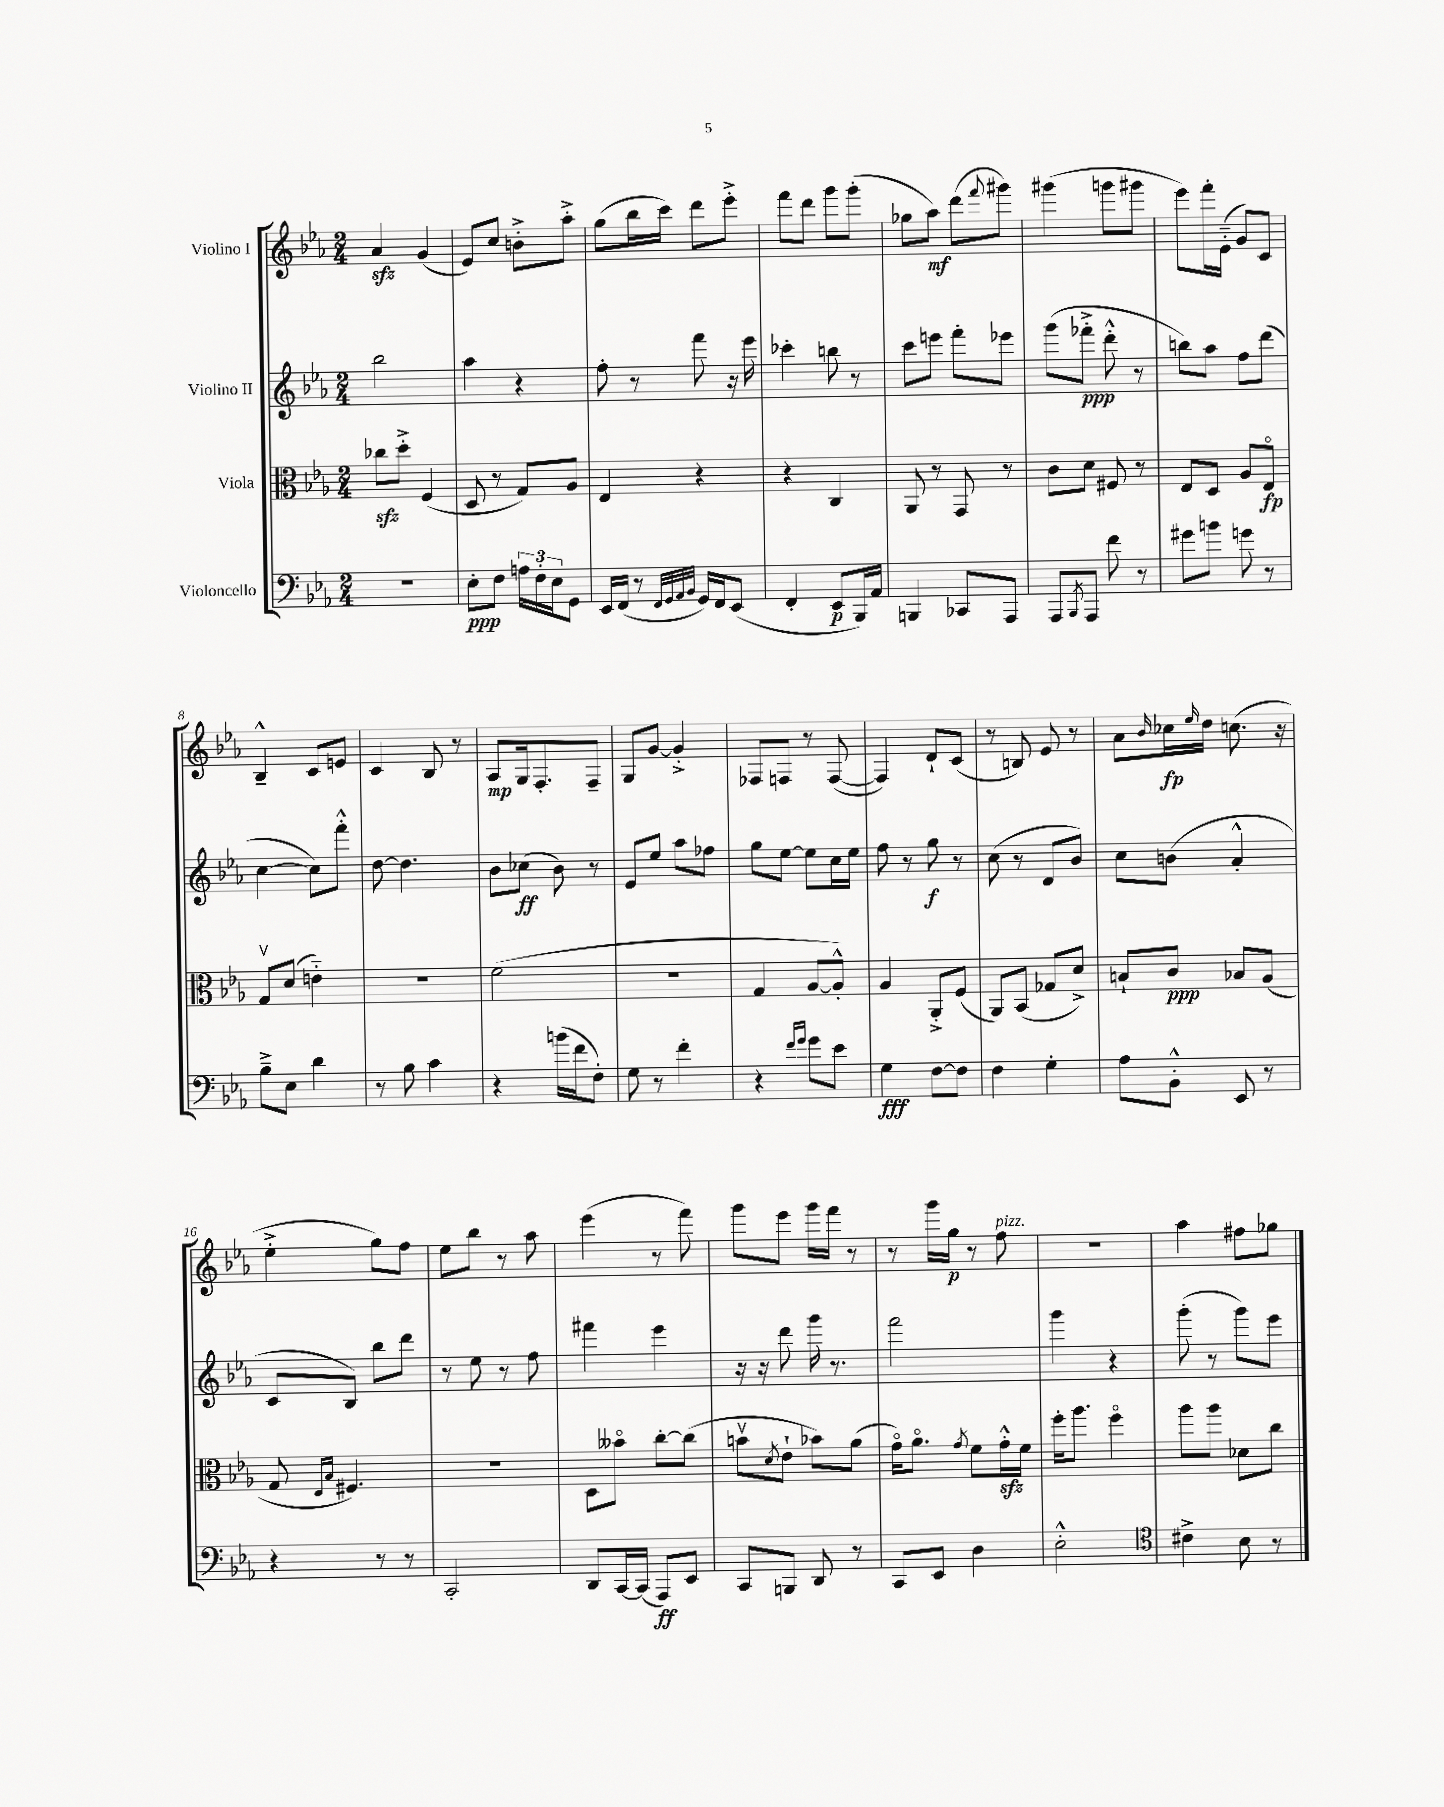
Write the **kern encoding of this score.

**kern	**kern	**kern	**kern
*staff4	*staff3	*staff2	*staff1
*clefF4	*clefC3	*clefG2	*clefG2
*k[b-e-a-]	*k[b-e-a-]	*k[b-e-a-]	*k[b-e-a-]
*M2/4	*M2/4	*M2/4	*M2/4
2r	8cc-	2bb-	4a-
.	8dd'^	.	.
.	(4F	.	(4g
=	=	=	=
8E-'	8D	4aa-	8e-)
8F	8r	.	8cc
24A	8G)	4r	8b'^
24F'	.	.	.
24E-	.	.	.
8GG	8A-	.	8aa-'^
=	=	=	=
16EE-	4E-	8ff'	(8gg
(16FF	.	.	.
8r	.	8r	16bb-
.	.	.	16ccc)
32qqFF	.	.	.
32qqGG	.	.	.
32qqAA-	.	.	.
32qqBB-	.	.	.
16GG)	4r	8fff	8ddd
16FF	.	.	.
(8EE-	.	16r	8eee-'^
.	.	16eee-	.
=	=	=	=
4FF'	4r	4ccc-'	8fff
.	.	.	8ddd
8EE-	4C	8bb	8ggg
16BBB-)	.	8r	(8ggg'
16AA-	.	.	.
=	=	=	=
4BBB	8AA-	8ccc	8gg-
.	8r	8eee	8aa-)
8CC-	8GG	8fff'	(8ddd
.	.	.	8qqfff
8AAA-	8r	8eee-	8ggg#)
=	=	=	=
8AAA-	8c	(8ggg	(4ggg#
8qBBB-	.	.	.
8AAA-	8d	8fff-'^	.
8f	8F#	8ddd'^^	8ggg
8r	8r	8r	8ggg#
=	=	=	=
8g#	8E-	8bb)	8eee-)
8b	8D	8aa-	16fff'
.	.	.	(16e-'~
8g	8A-	8ff	8g)
8r	8E-o	(8ddd	8c
=	=	=	=
8B-~^	8Gv	[4cc	4B-~^^
8E-	(8d	.	.
4d	4e'~)	8cc])	8c
.	.	8fff'^^	8e
=	=	=	=
8r	2r	[8dd	4c
8B-	.	4.dd]	.
4c	.	.	8B-
.	.	.	8r
=	=	=	=
4r	(2f	8b-	8A-
.	.	(8cc-	16G
.	.	.	8.F'
(16b	.	8b-)	.
16f	.	.	.
8F')	.	8r	8F~
=	=	=	=
8G	2r	8e-	8G
8r	.	8ee-	[8g
4f'	.	8aa-	4g'^]
.	.	8ff-	.
=	=	=	=
4r	4G	8gg	8F-
.	.	[8ee-	8F
16qqf	.	.	.
16qqg	.	.	.
8g	[8A-	8ee-]	8r
8e-	8A-'^^])	16cc	([8F
.	.	16ee-	.
=	=	=	=
4G	4A-	8ff	4F])
.	.	8r	.
[8F	8AA-'^	8gg	8d`
8F]	(8F	8r	(8c
=	=	=	=
4F	8AA-)	(8cc	8r
.	(8BB-	8r	8B)
4G'	8G-	8d	8e-
.	8d^)	8b-)	8r
=	=	=	=
8A-	8B`	8cc	8a-
.	.	.	16qqb-
8BB-'^^	8c	(8b	16cc-
.	.	.	16qqee-
.	.	.	16dd
8EE-	8B-	4a-'^^	(8.cc
8r	(8A-	.	.
.	.	.	16r
=	=	=	=
4r	8G	8c	4ee-'^
.	16qqE-	.	.
.	16qqB-	.	.
.	4.F#)	8B-)	.
8r	.	8bb-	8gg)
8r	.	8ddd	8ff
=	=	=	=
2CC'	2r	8r	8ee-
.	.	8ee-	8bb-
.	.	8r	8r
.	.	8ff	8aa-
=	=	=	=
8DD	8D	4fff#	(4eee-
[16CC	8b--o	.	.
(16CC]	.	.	.
8AAA-)	[8cc'	4eee-	8r
8EE-	(8cc]	.	8fff)
=	=	=	=
8CC	8bv	16r	8ggg
.	.	16r	.
.	8qd	.	.
8BBB	8e-`	8ddd	8eee-
8DD	8b-)	16ggg	16ggg
.	.	8.r	16fff
8r	(8a-	.	8r
=	=	=	=
8CC	16go)	2fff	8r
.	8.a-o	.	.
8EE-	.	.	16ggg
.	.	.	16gg
.	8qg	.	.
4D	8f	.	8r
.	16g'^^	.	8ff
.	16f	.	.
=	=	=	=
2E-'^^	16ff'	4ggg	2r
.	8.aa-	.	.
.	4ffo	4r	.
=	=	=	=
*clefC4	*	*	*
4c#^	8aa-	(8ggg'	4aa-
.	8aa-	8r	.
8B-	8d-	8ggg)	8ff#
8r	8cc	8eee-	8gg-
==	==	==	==
*-	*-	*-	*-
